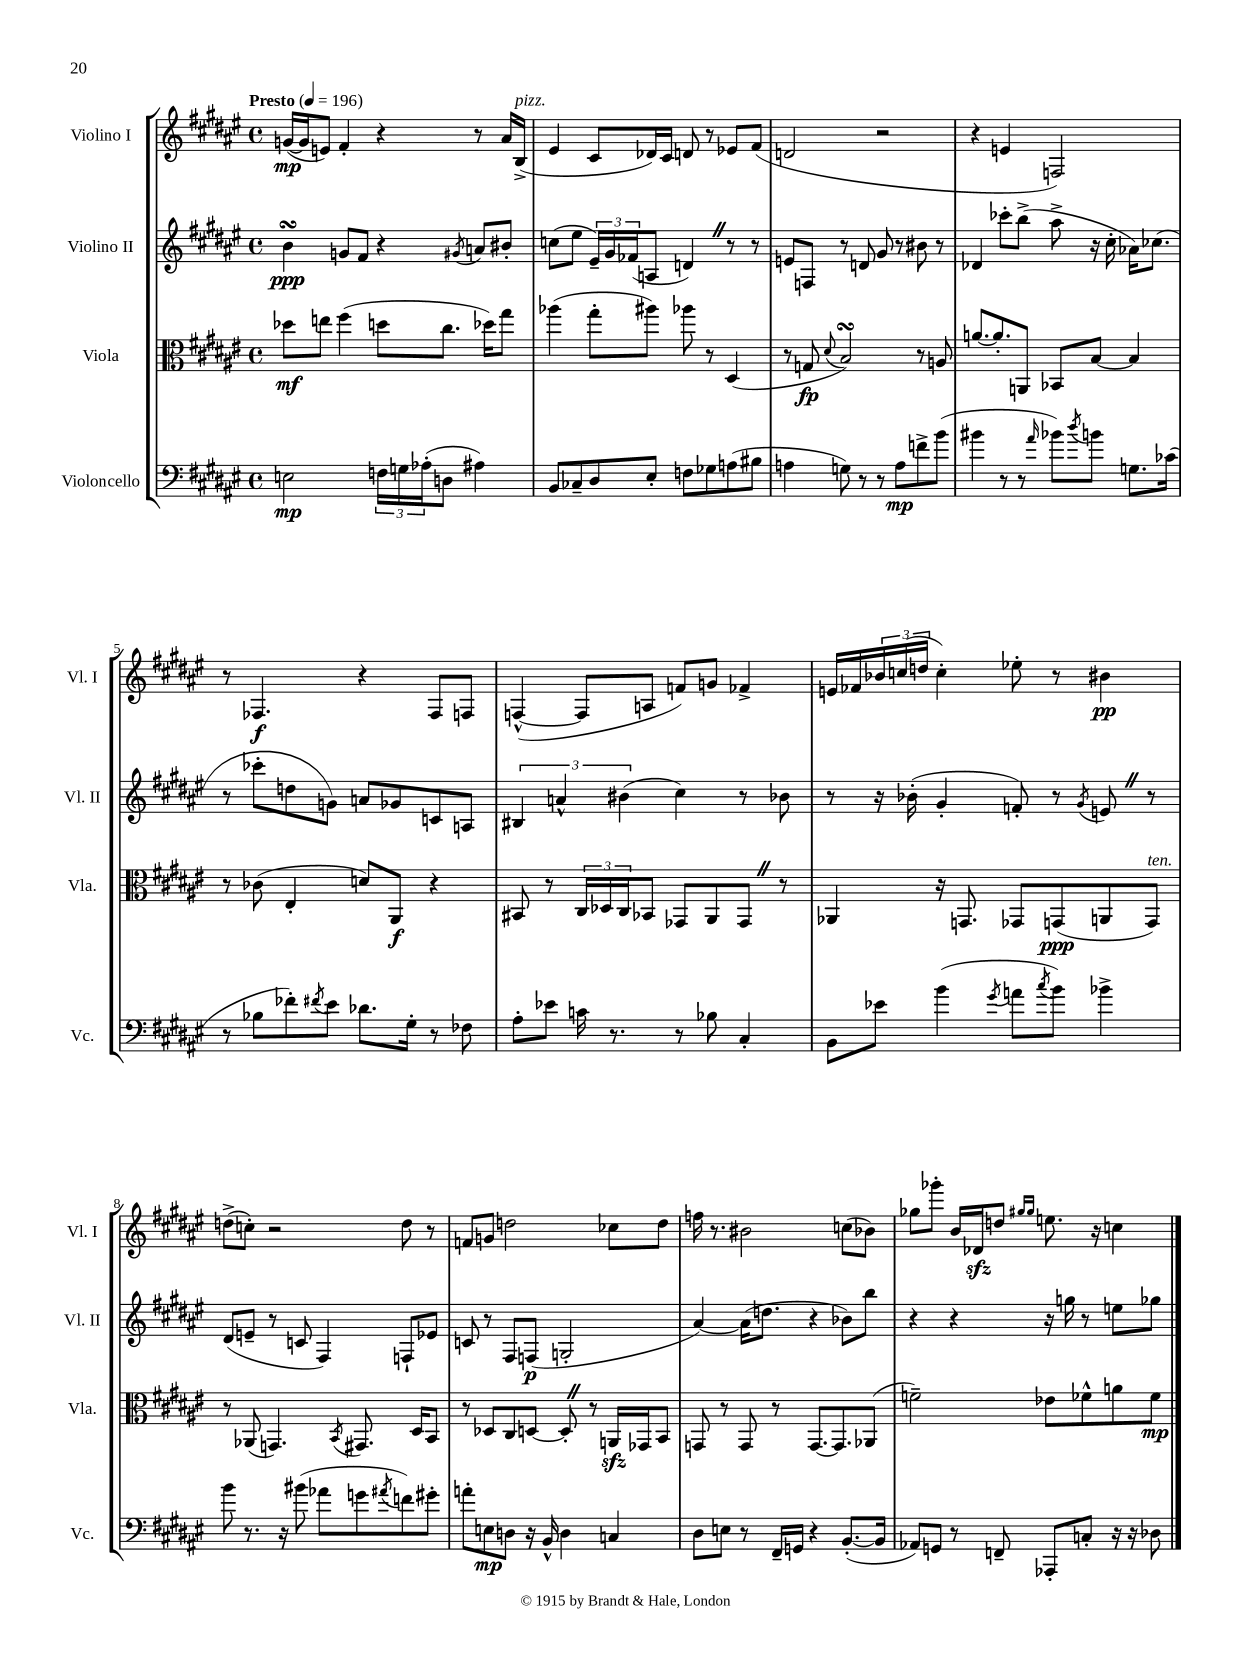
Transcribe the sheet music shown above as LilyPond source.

<<
\new StaffGroup <<
\new Staff = "s0" \with { instrumentName = "Violino I" shortInstrumentName = "Vl. I" } {
    \clef treble \key fis \major \defaultTimeSignature \time 4/4 \tempo "Presto" 4 = 196
    g'16~\mp( g'16 e'8) fis'4-. r4 r8 ais'16 b16->^\markup { \italic "pizz." }( |
    eis'4 cis'8 des'16) cis'16 d'8 r8 ees'8 fis'8( |
    d'2 r2 |
    r4 e'4 f2) |
    r8 fes4.\f r4 fes8 f8 |
    f4~-^( f8 a8 f'8) g'8 fes'4-> |
    e'16 fes'16 \tuplet 3/2 { bes'16 c''16( d''16 } c''4-.) ees''8-. r8 bis'4\pp |
    d''8->( c''8-.) r2 d''8 r8 |
    f'8 g'8 d''2 ces''8 d''8 |
    f''16 r8. bis'2 c''8( bes'8) |
    ges''8 ges'''8-. b'16 des'16\sfz d''8 \grace { gis''16 gis''16 } e''8. r16 c''4 \bar "|." |
}
\new Staff = "s1" \with { instrumentName = "Violino II" shortInstrumentName = "Vl. II" } {
    \clef treble \key fis \major \defaultTimeSignature \time 4/4
    b'4\turn\ppp g'8 fis'8 r4 \acciaccatura { gis'8 } a'8 bis'8-. |
    c''8( eis''8 \tuplet 3/2 { eis'16--) gis'16 fes'16( } a8 d'4) \once \override BreathingSign.text = \markup { \musicglyph "scripts.caesura.straight" } \breathe r8 r8 |
    e'8 f8 r8 d'8 gis'8 r8 bis'8 r8 |
    des'4 ces'''8-. b''8->( ais''8-> r16 cis''16-. aes'16) ces''8.( |
    r8 ces'''8-. d''8 g'8) a'8 ges'8 c'8 a8 |
    \tuplet 3/2 { bis4 a'4-^ bis'4( } cis''4) r8 bes'8 |
    r8 r16 bes'16-.( gis'4-. f'8-.) r8 \acciaccatura { gis'8 } e'8 \once \override BreathingSign.text = \markup { \musicglyph "scripts.caesura.straight" } \breathe r8 |
    dis'8( e'8-- r8 c'8 fis4) f8-! ees'8 |
    c'8 r8 fis8 f8\p( g2-. |
    ais'4~) ais'16( d''8. r4 bes'8) b''8 |
    r4 r4 r16 g''16 r8 e''8 ges''8 \bar "|." |
}
\new Staff = "s2" \with { instrumentName = "Viola" shortInstrumentName = "Vla." } {
    \clef alto \key fis \major \defaultTimeSignature \time 4/4
    des''8\mf e''8 fis''4( d''8 cis''8. des''16) gis''8 |
    aes''4( gis''8-. ais''8) aes''8 r8 dis4( |
    r8 g8\fp \appoggiatura { dis'8 } b2\turn) r8 a8 |
    a'8.~ a'8.-. a,8 bes,8 b8~ b4 |
    r8 ces'8( eis4-. d'8) ais,8\f r4 |
    bis,8 r8 \tuplet 3/2 { cis16 des16 cis16 } bes,8 ges,8 ais,8 ges,8 \once \override BreathingSign.text = \markup { \musicglyph "scripts.caesura.straight" } \breathe r8 |
    aes,4 r16 g,8. ges,8 g,8\ppp( a,8 g,8^\markup { \italic "ten." }) |
    r8 aes,8( g,4.) \acciaccatura { b,8 } gis,8. dis16 b,8 |
    r8 des8 cis8 d8~ d8-. \once \override BreathingSign.text = \markup { \musicglyph "scripts.caesura.straight" } \breathe r8 a,16\sfz ges,16 b,8 |
    g,8 r8 g,8 r8 g,8.~ g,8. aes,8( |
    f'2--) ees'8 fes'8-^ a'8 fes'8\mp \bar "|." |
}
\new Staff = "s3" \with { instrumentName = "Violoncello" shortInstrumentName = "Vc." } {
    \clef bass \key fis \major \defaultTimeSignature \time 4/4
    e2\mp \tuplet 3/2 { f16 g16 aes16-.( } d8 ais4) |
    b,8 ces8-- dis8 eis8-. f8 ges8 a8( bis8 |
    a4 g8) r8 r8 a8\mp f'8-> b'8( |
    bis'4 r8 r8 \grace { ais'16 } bes'8) \acciaccatura { dis''8 } b'8 g8. ces'16( |
    r8 bes8 fes'8-.) \acciaccatura { fis'8 } eis'8 des'8. gis16-. r8 fes8 |
    ais8-. ees'8 c'16 r8. r8 bes8 cis4-. |
    b,8 ees'8 b'4( \acciaccatura { gis'8 } a'8 \acciaccatura { cis''8 } b'8) bes'4-> |
    b'8 r8. r16 bis'8( aes'8 g'8 \acciaccatura { ais'8 } f'8) gis'8-. |
    a'8-. e8\mp d8 r16 b,16-^ d4 c4 |
    dis8 e8 r8 fis,16-- g,16 r4 b,8.~-.( b,16 |
    aes,8) g,8 r8 f,8-- aes,,8-. c8-. r16 r16 des8 \bar "|." |
}
>>
>>
